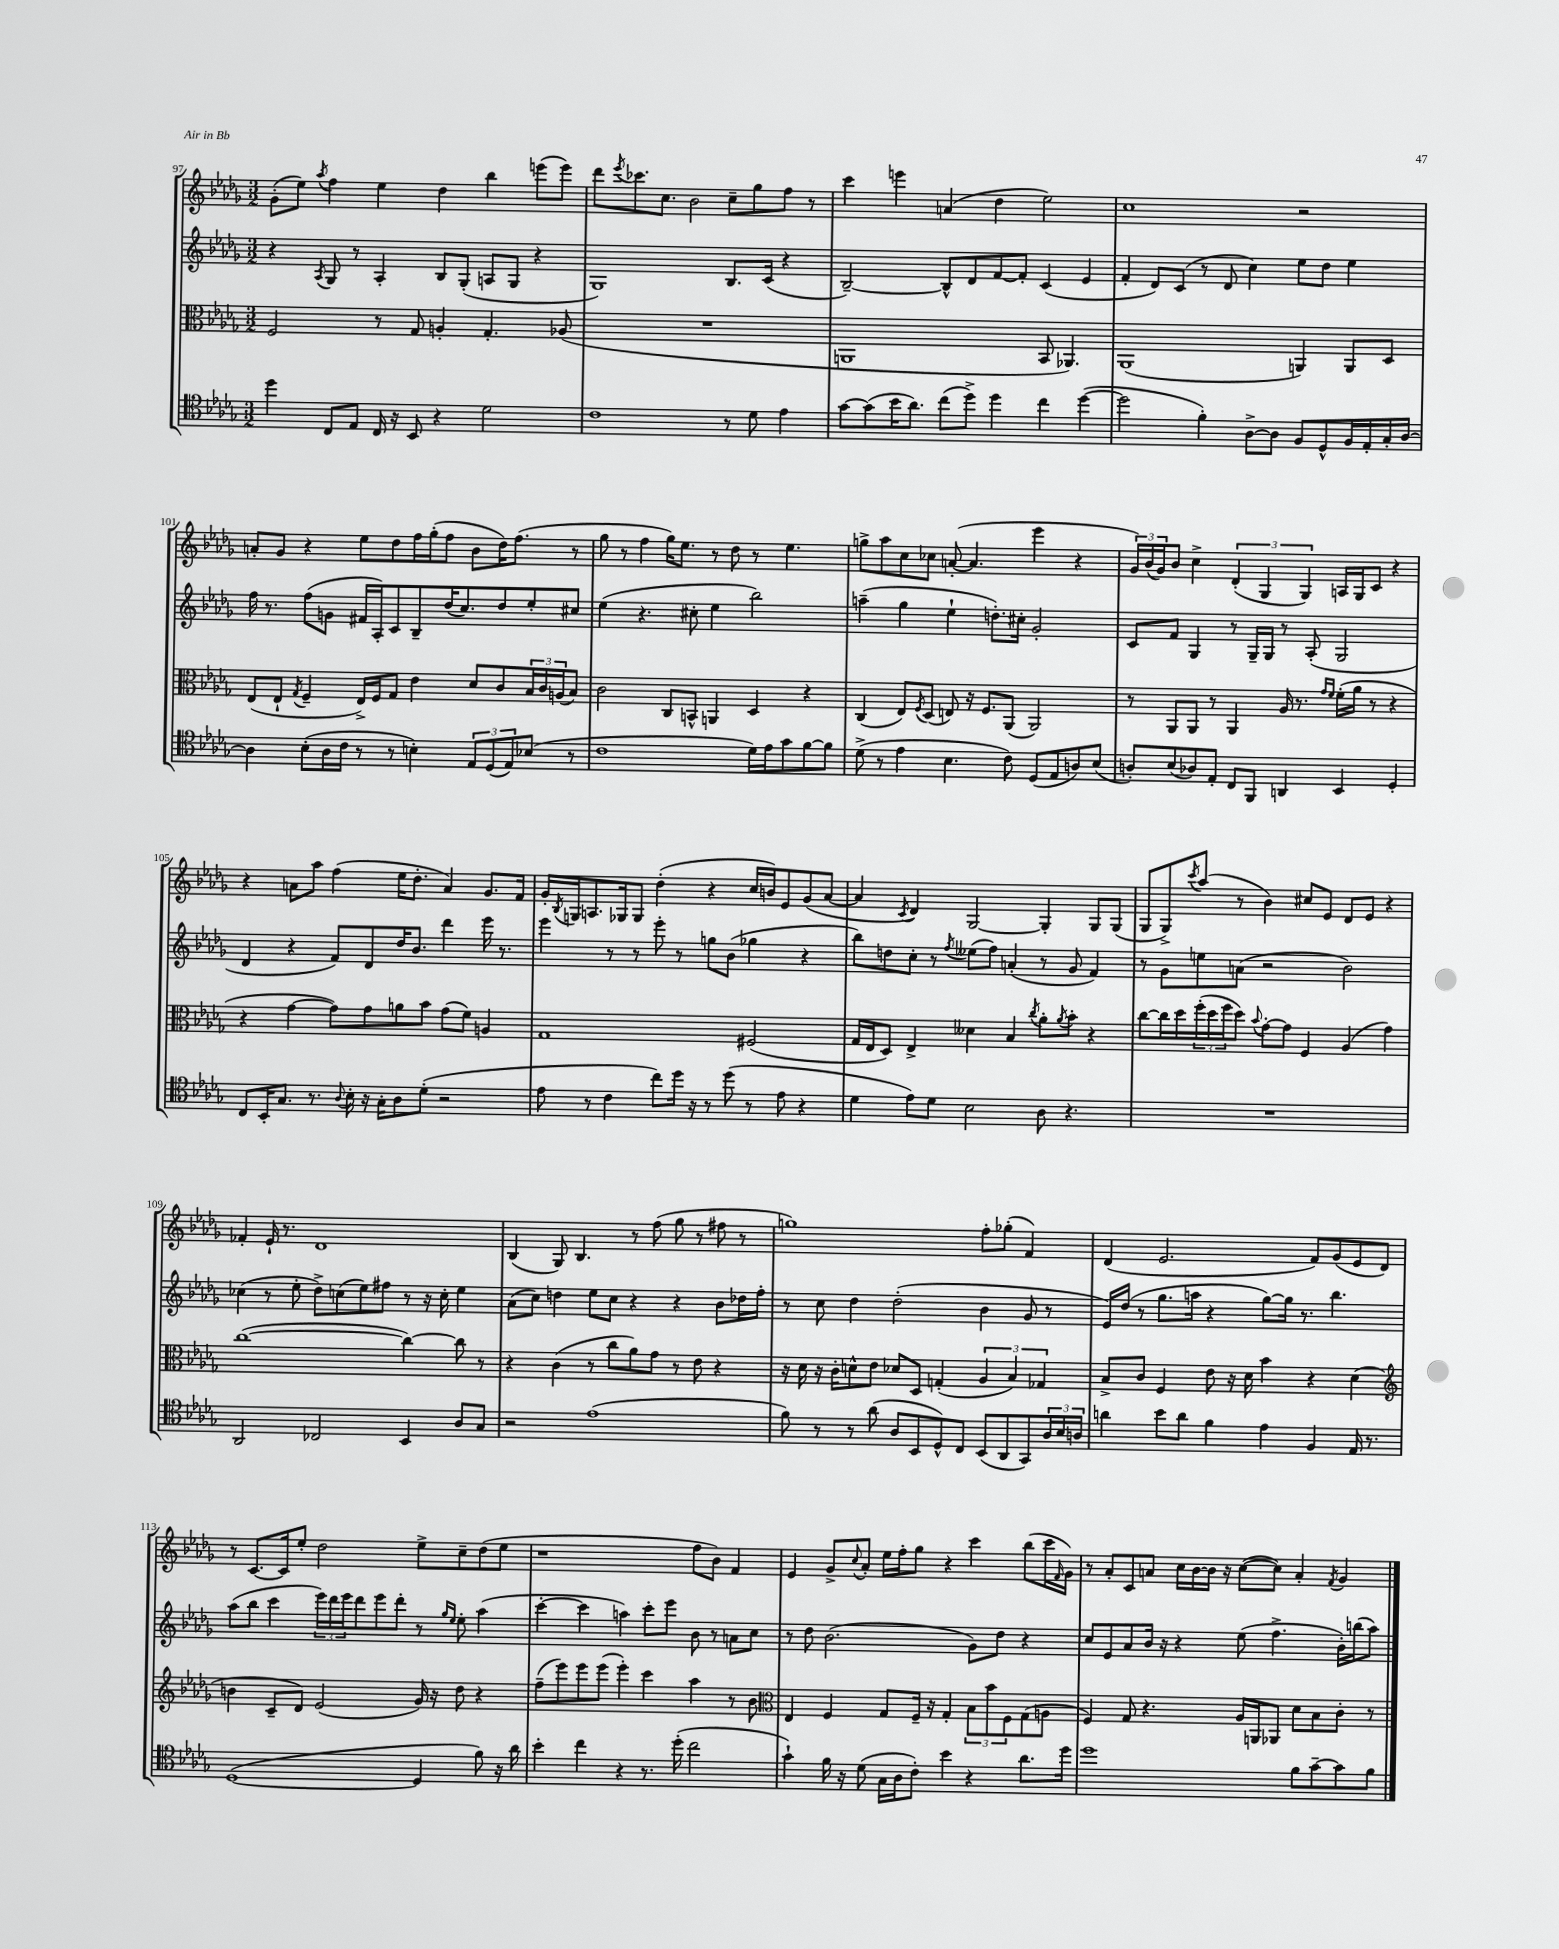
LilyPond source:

<<
\new StaffGroup <<
\new Staff = "s0" {
    \clef treble \key des \major \numericTimeSignature \time 3/2
    ges'8-.( ees''8) \acciaccatura { aes''8 } f''4 ees''4 des''4 bes''4 e'''8( e'''8) |
    des'''8 \acciaccatura { ees'''8 } ces'''8. c''8. bes'2 c''8-- ges''8 f''8 r8 |
    c'''4 e'''4 a'4( des''4 ees''2) |
    c''1 r2 |
    a'8-. ges'8 r4 ees''8 des''8 f''16 ges''16-.( f''8 bes'8 des''16) f''8.( r8 |
    ges''8 r8 f''4 ges''16) ees''8. r8 des''8 r8 ees''4. |
    g''8-> aes''8 c''8 ces''8 a'8~-.( a'4. ees'''4 r4 |
    \tuplet 3/2 { ges'16) bes'16( ges'16) } bes'8 c''4-> \tuplet 3/2 { des'4-.( ges4 ges4) } a16 ges16 c'8 r4 |
    r4 a'8 aes''8 f''4( ees''16 des''8.-. a'4) ges'8. f'16 |
    ges'16-. \acciaccatura { bes8 } g16 a8. ges16 ges8 des''4-.( r4 c''16 b'16) ees'8 ges'8( aes'8~ |
    aes'4 \acciaccatura { c'8 } des'4) ges2~ ges4-. ges8 ges8( |
    ges8 ges8->) \acciaccatura { c'''8 } aes''8( r8 bes'4) cis''8 ees'8 des'8 ees'8 r4 |
    fes'4-. ees'16-! r8. des'1 |
    bes4( ges8) bes4. r8 f''8( ges''8 r8 fis''8 r8 |
    g''1) f''8-. ges''8-.( f'4) |
    des'4( ees'2. f'8) ges'8( ees'8 des'8) |
    r8 c'8.~ c'16 ees''8-. des''2 ees''8-> c''8-- des''8( ees''8 |
    r1 f''8 bes'8) f'4 |
    ees'4 ges'8-> \appoggiatura { c''8 } aes'8-. ees''16 f''16-. ges''8 r4 c'''4 bes''8( c'''16 \grace { f'16 } ges'16) |
    r8 aes'8-. c'8 a'8 c''16 bes'16~ bes'16 r16 c''8~( c''8) a'4-. \acciaccatura { f'8 } ges'4 \bar "|." |
}
\new Staff = "s1" {
    \clef treble \key des \major \numericTimeSignature \time 3/2
    r4 \acciaccatura { aes8 } ges8 r8 aes4-. bes8 ges8-.( a8 ges8 r4 |
    ges1) bes8. c'16( r4 |
    bes2~--) bes8-^ des'8 f'8~ f'8-. c'4( ees'4 |
    f'4-. des'8) c'8( r8 des'8 c''4) ees''8 des''8 ees''4 |
    f''16 r8. f''8( g'8 fis'16 aes16-.) c'8 bes8-- des''16( c''8.) des''8 ees''8-. cis''8 |
    ees''4( r4. cis''8-. ees''4 bes''2) |
    a''4--( ges''4 ees''4-! d''8.-.) cis''16-. ges'2-. |
    c'8 f'8 ges4 r8 ges16-- ges16 r8 aes8-.( ges2 |
    des'4 r4 f'8) des'8 des''16 bes'8. des'''4 ees'''16 r8. |
    ees'''4 r8 r8 ees'''8-. r8 g''8 bes'8( ges''4 r4 |
    bes''8) d''8 c''8-. r8 \acciaccatura { f''8 } eeses''8( f''8) a'4-.( r8 ges'8 f'4) |
    r8 ges'8 e''8 a'8( r2 bes'2) |
    ces''4( r8 ees''8-. des''8->) c''8( ees''8) fis''8 r8 r16 c''16-. ees''4 |
    aes'8( c''8) d''4 ees''8 c''8 r4 r4 bes'8 des''16 f''16-. |
    r8 c''8 des''4 des''2-.( bes'4 ges'8 r8 |
    ees'16) des''16( r8 ges''8. a''16 r4 ges''8~) ges''16 r8. bes''4. |
    aes''8( bes''8 c'''4 \tuplet 3/2 { ees'''16) des'''16 ees'''16 } des'''8 ees'''8 des'''8-. r8 \grace { ges''16 ees''16 } ees''8-. aes''4( |
    c'''4~-. c'''4 a''4) c'''8-. ees'''8 bes'8 r8 a'8 c''8 |
    r8 des''8 bes'2.( ges'8) des''8 r4 |
    c''8 ees'8 aes'8 bes'16 r16 r4 ees''8( f''4.-> bes'16-.) b''16( aes''8) \bar "|." |
}
\new Staff = "s2" {
    \clef alto \key des \major \numericTimeSignature \time 3/2
    f2 r8 ges8 a4-. ges4.-. aes8( |
    R1. |
    a,1 bes,8 aes,4.) |
    aes,1( a,4) a,8 des8 |
    ees8( ees8-! \acciaccatura { ges8 } f4-- ees16->) f16 ges8 ees'4 des'8 c'8 \tuplet 3/2 { bes16 c'16 a16( } bes8) |
    c'2 c8 b,8-^ a,4 des4 r4 |
    c4( ees8) \acciaccatura { f8 } des8( e8) r16 f8. aes,8( aes,2) |
    r8 aes,8 aes,8 r8 aes,4 aes16 r8. \grace { ges'16 f'16 } f'16-.( aes'16 r8 r4 |
    r4 ges'4~ ges'8) ges'8 a'8 bes'8 ges'8( f'8) a4 |
    ges1 fis2( |
    ges16 ees16 des8) ees4-> deses'4 bes4 \acciaccatura { c''8 } aes'8-. \acciaccatura { aes'8 } bes'8-. r4 |
    c''8~ c''16 des''16 \tuplet 3/2 { f''16-.( des''16 f''16 } des''8) \appoggiatura { bes'8 } ges'8~-. ges'8 f4 aes4( ges'4) |
    c''1~( c''4~) c''8 r8 |
    r4 c'4( r8 c''8 aes'8) ges'8 r8 ees'8 r4 |
    r16 des'16 r16 c'16-. d'8-^ ees'8 des'8 des8 g4-.( \tuplet 3/2 { aes4 bes4) ges4 } |
    bes8-> c'8 f4 ees'8 r16 des'16 bes'4 r4 des'4( |
    \clef treble b'4 c'8-- des'8) ees'2( ges'16) r16 des''8 r4 |
    f''8--( ees'''8) ees'''8 ees'''8( ees'''4-.) c'''4 aes''4 r8 bes'8 |
    \clef alto ees4 f4 ges8 f16-- r16 ges4-. \tuplet 3/2 { bes8 bes'8 f8 } ges8( a8 |
    f4) ges8 r4. aes16 a,16 aes,8 des'8 bes8 c'8-. r8 \bar "|." |
}
\new Staff = "s3" {
    \clef tenor \key des \major \numericTimeSignature \time 3/2
    des''4 c8 ees8 c16 r16 bes,8 r4 des'2 |
    c'1 r8 des'8 ees'4 |
    ges'8~ ges'8( bes'16 aes'8.) c''8( des''8->) des''4 c''4 des''4~( |
    des''2 f'4-.) aes8~-> aes8 f8 des8-^ f16 ees16-. ges16-. aes16~ |
    aes4 bes8-.( aes16 c'16 r8 r8 b4-.) \tuplet 3/2 { ees8 des8( ees8) } bes8( r8 |
    c'1 des'16) ees'16 ges'8 f'8~ f'8 |
    des'8->( r8 ees'4 bes4. c'8) des8( ees8 a8) bes8( |
    a8-.) bes8( aes8) ees8-. c8 f,8 a,4 bes,4 des4-. |
    c8 bes,16-. ges8. r8. \appoggiatura { aes8 } bes16-. r16 ges16-. aes8 des'8-.( r2 |
    ees'8 r8 c'4 c''8) des''16 r16 r8 des''8( r8 ees'8 r4 |
    des'4 ees'8) des'8 bes2 aes8 r4. |
    R1. |
    aes,2 ces2 bes,4 aes8 ges8 |
    r2 ees'1( |
    f'8) r8 r8 aes'8( aes8 bes,8 des8-^) c8 bes,8( aes,8 ges,8) \tuplet 3/2 { aes16 bes16 a16 } |
    a'4 bes'8 a'8 f'4 ees'4 f4 ees16 r8. |
    des1~( des4 f'8) r16 aes'16 |
    bes'4-. c''4 r4 r8. des''16-.( c''2 |
    ges'4-!) f'16 r16 des'8( ges16 aes16 c'8-.) bes'4 r4 aes'8. des''16 |
    des''1 f'8 ges'8~-- ges'8 f'8 \bar "|." |
}
>>
>>
\layout { \context { \Score currentBarNumber = #97 } }
